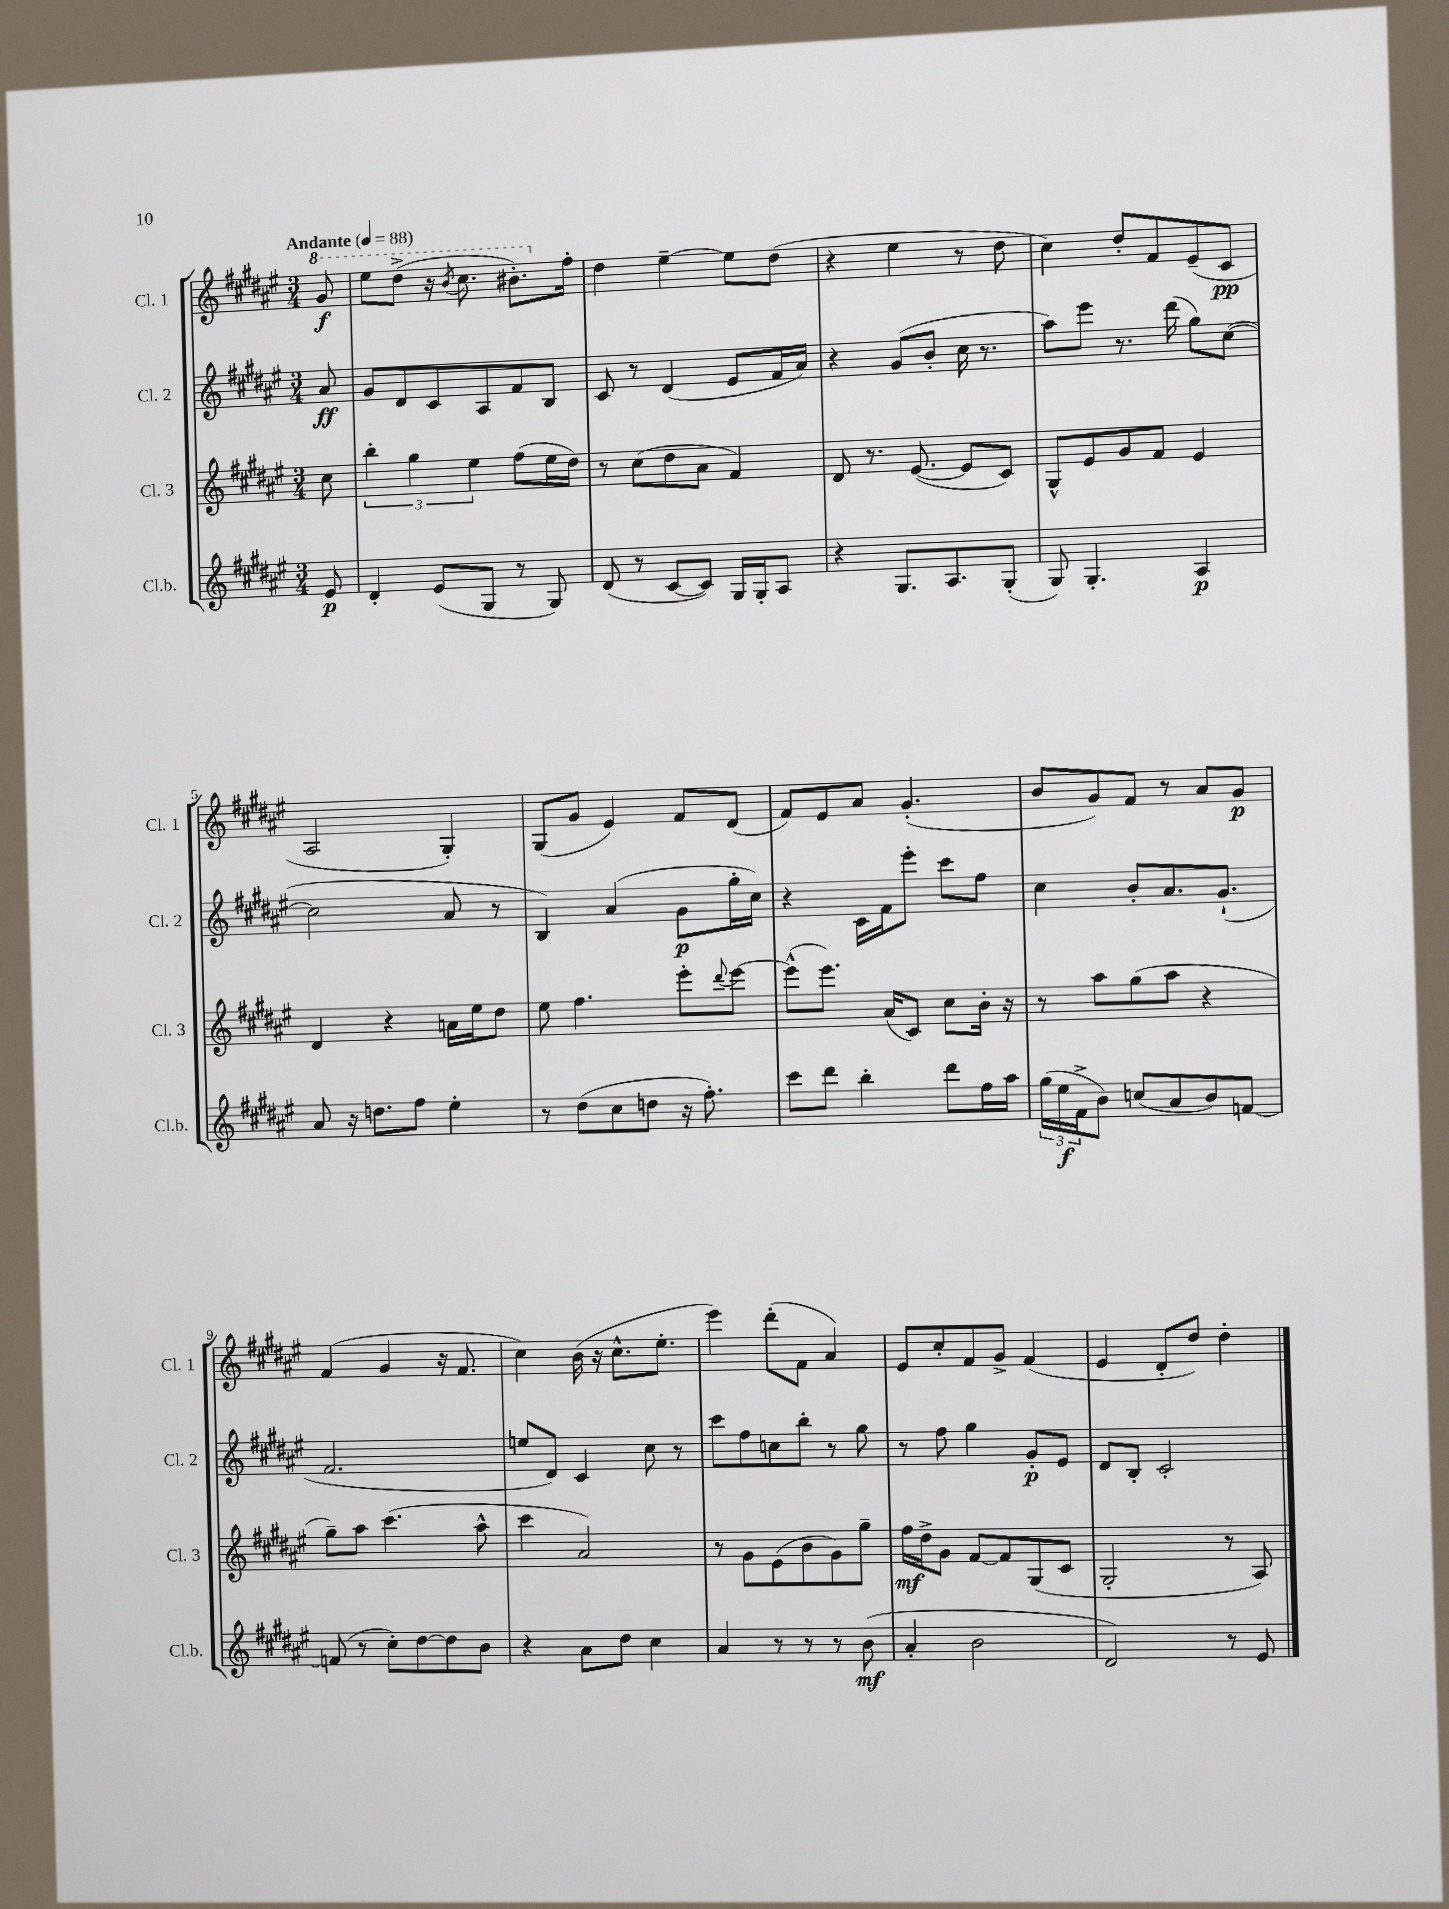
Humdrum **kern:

**kern	**dynam	**kern	**dynam	**kern	**dynam	**kern	**dynam
*part4	*part4	*part3	*part3	*part2	*part2	*part1	*part1
*staff4	*staff4	*staff3	*staff3	*staff2	*staff2	*staff1	*staff1
*I"Cl.b.	*	*I"Cl. 3	*	*I"Cl. 2	*	*I"Cl. 1	*
*I'Cl.b.	*	*I'Cl. 3	*	*I'Cl. 2	*	*I'Cl. 1	*
*clefG2	*	*clefG2	*	*clefG2	*	*clefG2	*
*k[f#c#g#d#a#e#]	*	*k[f#c#g#d#a#e#]	*	*k[f#c#g#d#a#e#]	*	*k[f#c#g#d#a#e#]	*
*M3/4	*	*M3/4	*	*M3/4	*	*M3/4	*
*MM88	*	*MM88	*	*MM88	*	*MM88	*
*	*	*	*	*	*	*8va	*
=	=	=	=	=	=	=	=
!	!	!	!	!	!	!LO:TX:a:B:t=Andante	!
8e#/	p	8cc#\	.	8a#/	ff	8gg#/	f
=1	=1	=1	=1	=1	=1	=1	=1
4d#'/	.	6bb'\	.	8g#/L	.	8eee#\L	.
.	.	.	.	8d#/	.	(8ddd#^\J	.
.	.	6gg#\	.	.	.	.	.
(8e#/L	.	.	.	8c#/	.	16r	.
.	.	.	.	.	.	8qbb/	.
.	.	.	.	.	.	8.ccc#\	.
.	.	6ee#\	.	.	.	.	.
8G#/J	.	.	.	8A#/	.	.	.
8r	.	(8ff#\L	.	8f#/	.	8.bb#X'\L)	.
8G#/)	.	16ee#\L	.	8B/J	.	.	.
*	*	*	*	*	*	*X8va	*
.	.	16dd#\JJ)	.	.	.	16ff#'\Jk	.
=2	=2	=2	=2	=2	=2	=2	=2
(8d#/	.	8r	.	8c#/	.	4dd#\	.
8r	.	(8cc#\L	.	8r	.	.	.
[8c#/L	.	8dd#\	.	(4d#/	.	[4ee#~\	.
8c#/J])	.	8a#\J	.	.	.	.	.
16G#/LL	.	4f#/)	.	8e#/L	.	8ee#\L]	.
16G#'/J	.	.	.	.	.	.	.
8A#/J	.	.	.	16f#/L	.	(8dd#\J	.
.	.	.	.	16a#/JJ)	.	.	.
=3	=3	=3	=3	=3	=3	=3	=3
4r	.	8d#/	.	4r	.	4r	.
.	.	8.r	.	.	.	.	.
8.G#/L	.	.	.	(8g#/L	.	4ee#\	.
.	.	([8.e#/	.	.	.	.	.
.	.	.	.	8b'/J	.	.	.
8.A#/	.	.	.	.	.	.	.
.	.	8e#/L]	.	16cc#\	.	8r	.
.	.	.	.	8.r	.	.	.
(8G#'/J	.	8c#/J)	.	.	.	8dd#\	.
=4	=4	=4	=4	=4	=4	=4	=4
8G#/)	.	8G#^^/L	.	8aa#\L)	.	4cc#\)	.
4.G#'/	.	8e#/	.	8eee#\J	.	.	.
.	.	8g#/	.	8.r	.	8dd#'/L	.
.	.	8f#/J	.	.	.	8f#/	.
.	.	.	.	(16ddd#\	.	.	.
4A#/	p	4e#/	.	8gg#\L)	.	(8e#~/	.
.	.	.	.	([8cc#\J	.	8c#/J	pp
!!LO:LB:g=z
=5	=5	=5	=5	=5	=5	=5	=5
8a#/	.	4d#/	.	2cc#\]	.	2A#/	.
16r	.	.	.	.	.	.	.
8.ddn\L	.	.	.	.	.	.	.
.	.	4r	.	.	.	.	.
8ff#\J	.	.	.	.	.	.	.
4ee#'\	.	16an\LL	.	8a#/	.	4G#'/)	.
.	.	16ee#\J	.	.	.	.	.
.	.	8dd#\J	.	8r	.	.	.
=6	=6	=6	=6	=6	=6	=6	=6
8r	.	8ee#\	.	4B/)	.	(8G#/L	.
(8dd#\L	.	4.ff#\	.	.	.	8g#/J	.
8cc#\	.	.	.	(4a#/	.	4e#/)	.
8ddn\J	.	.	.	.	.	.	.
16r	.	8eee#'\L	.	8g#\L	p	8f#/L	.
8.ff#'\)	.	.	.	.	.	.	.
.	.	8qqddd#/	.	.	.	.	.
.	.	[8eee#\J	.	16gg#'\L	.	(8d#/J	.
.	.	.	.	16cc#\JJ)	.	.	.
=7	=7	=7	=7	=7	=7	=7	=7
8ccc#\L	.	(8eee#^^\L]	.	4r	.	8f#/L)	.
8ddd#\J	.	8.eee#\J)	.	.	.	8e#/	.
4bb'\	.	.	.	16c#\LL	.	8a#/J	.
.	.	(16a#/KL	.	16f#\J	.	.	.
.	.	8c#/J)	.	8eee#'\J	.	(4.g#'/	.
8ddd#\L	.	8cc#\L	.	8ccc#\L	.	.	.
16ff#\L	.	16b'\Jk	.	8ff#\J	.	.	.
16aa#\JJ	.	16r	.	.	.	.	.
=8	=8	=8	=8	=8	=8	=8	=8
(24gg#\LL	.	8r	.	4cc#\	.	8b/L	.
24ee#\	f	.	.	.	.	.	.
24f#^\J	.	.	.	.	.	.	.
8b\J)	.	8aa#\L	.	.	.	8g#/)	.
(8ccn/L	.	(8gg#\	.	8b'/L	.	8f#/J	.
8a#/	.	8aa#\J	.	8.a#/	.	8r	.
8b/)	.	4r	.	.	.	8a#/L	.
.	.	.	.	(8.g#`/J	.	.	.
[8fn/J	.	.	.	.	.	8g#/J	p
!!LO:LB:g=z
=9	=9	=9	=9	=9	=9	=9	=9
(8fn/]	.	8gg#~\L)	.	2.f#/	.	(4f#/	.
8r	.	8aa#\J	.	.	.	.	.
8cc#'\L)	.	(4.ccc#\	.	.	.	4g#/	.
[8dd#\	.	.	.	.	.	.	.
8dd#\]	.	.	.	.	.	16r	.
.	.	.	.	.	.	8.f#/	.
8b\J	.	8aa#^^\	.	.	.	.	.
=10	=10	=10	=10	=10	=10	=10	=10
4r	.	4ccc#\	.	8een/L	.	4cc#\)	.
.	.	.	.	8d#/J)	.	.	.
8a#\L	.	2a#/)	.	4c#/	.	(16b\	.
.	.	.	.	.	.	16r	.
8dd#\J	.	.	.	.	.	8.cc#^^\L	.
4cc#\	.	.	.	8cc#\	.	.	.
.	.	.	.	.	.	8.ee#'\J	.
.	.	.	.	8r	.	.	.
=11	=11	=11	=11	=11	=11	=11	=11
4a#/	.	8r	.	8ccc#\L	.	4eee#\)	.
.	.	8g#\L	.	8ff#\	.	.	.
8r	.	(8e#\	.	8ccn\	.	(8ddd#'\L	.
8r	.	8b\	.	8bb'\J	.	8f#\J	.
8r	.	8g#\)	.	8r	.	4a#/)	.
(8b\	mf	8gg#~\J	.	8gg#\	.	.	.
=12	=12	=12	=12	=12	=12	=12	=12
4a#'/	.	16ff#\LL	mf	8r	.	8e#/L	.
.	.	16dd#^\J	.	.	.	.	.
.	.	8g#\J	.	8ff#\	.	8cc#'/	.
2b\	.	[8f#/L	.	4gg#\	.	8f#/	.
.	.	8f#/]	.	.	.	8g#^/J	.
.	.	(8G#/	.	8g#'/L	p	(4f#/	.
.	.	8c#/J	.	8e#/J	.	.	.
=13	=13	=13	=13	=13	=13	=13	=13
2d#/)	.	2G#'/	.	8d#/L	.	4e#/	.
.	.	.	.	8B'/J	.	.	.
.	.	.	.	2c#'/	.	8d#'/L	.
.	.	.	.	.	.	8dd#/J)	.
8r	.	8r	.	.	.	4dd#'\	.
8e#/	.	8A#/)	.	.	.	.	.
==	==	==	==	==	==	==	==
*-	*-	*-	*-	*-	*-	*-	*-
